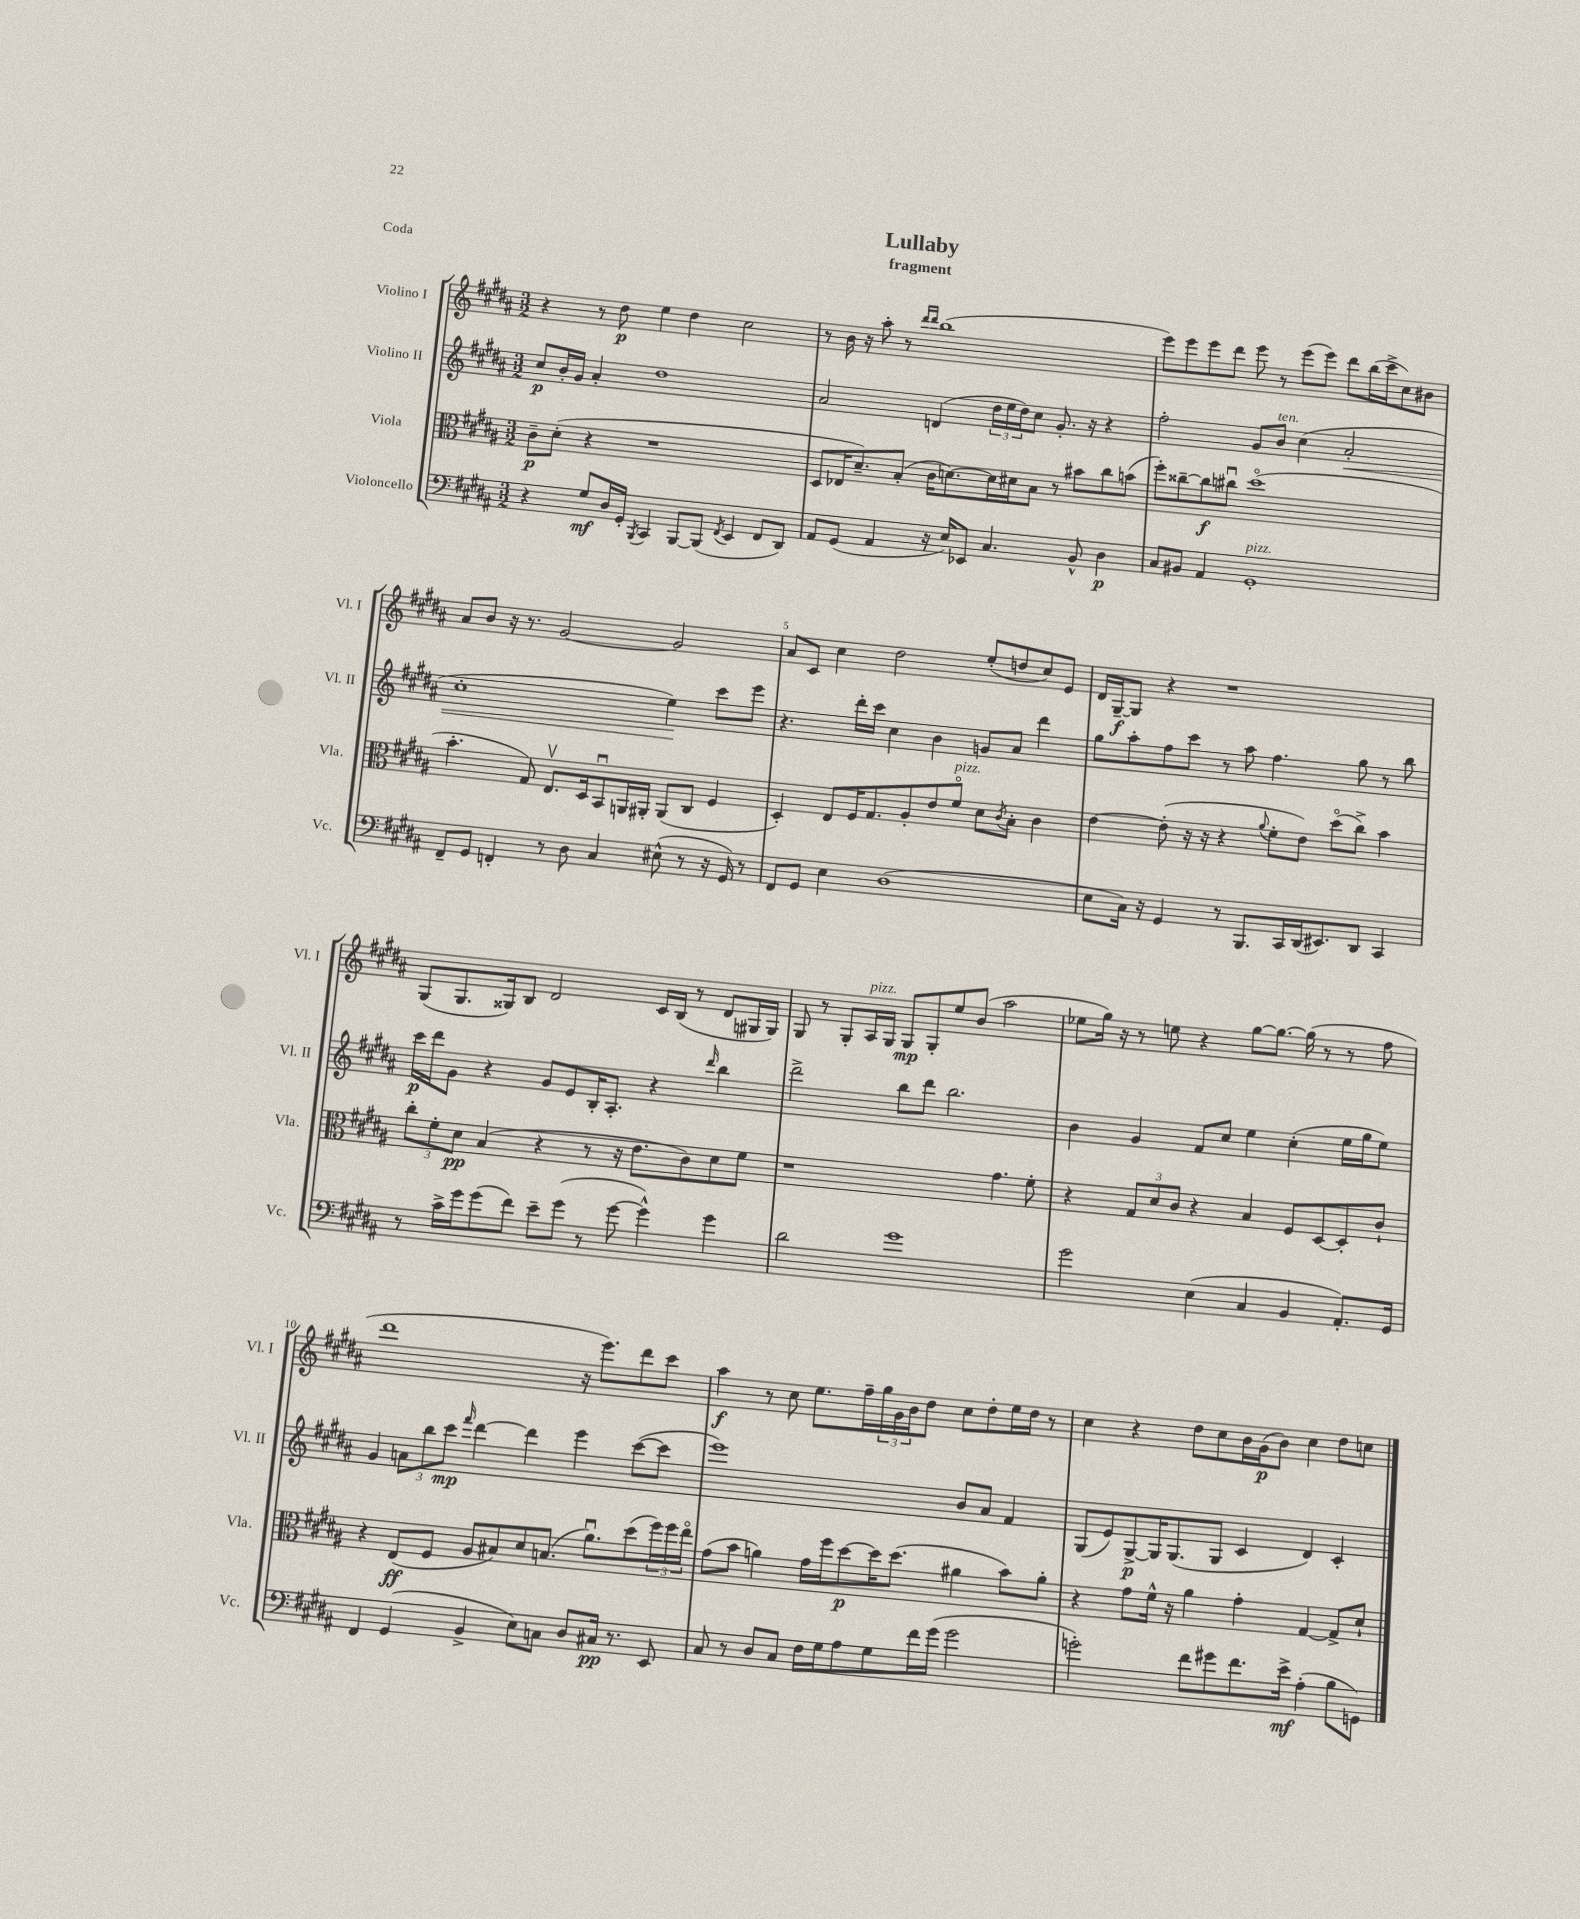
\header { title = "Lullaby" subtitle = "fragment" piece = "Coda" }
<<
\new StaffGroup <<
\new Staff = "s0" \with { instrumentName = "Violino I" shortInstrumentName = "Vl. I" } {
    \clef treble \key b \major \numericTimeSignature \time 3/2
    r4 r8 dis''8\p e''4 dis''4 cis''2 |
    r8 b'16 r16 ais''8-. r8 \grace { dis'''16 dis'''16 } b''1( |
    e'''8) e'''8 e'''8 dis'''8 e'''8 r8 e'''8( e'''8) dis'''8 b''16( cis'''16-> cis''8) bis'8 |
    ais'8 b'8 r16 r8. gis'2~ gis'2 |
    ais'8 cis'8 cis''4 dis''2 e''8-.( d''8 cis''8) e'8 |
    dis'16 gis16~--\f gis8 r4 r1 |
    gis8( gis8. gisis16) b8 dis'2 cis'16 b16( r8 dis'8 gis16 gis16) |
    gis8 r8 gis8-. ais16^\markup { \italic "pizz." } gis16 gis8\mp gis8-. e''8 b'8( ais''2 |
    ees''8 gis''16) r16 r8 e''8 r4 gis''8~ gis''8.~ gis''16( r8 r8 fis''8 |
    dis'''1 r16 e'''8.) dis'''8 cis'''8 |
    ais''4\f r8 cis''8 e''8. fis''16-- \tuplet 3/2 { gis''16 gis'16 b'16 } dis''8 cis''8 dis''8-. e''16 dis''16 r8 |
    cis''4 r4 dis''8 cis''8 b'16 gis'16\p( b'8) cis''4 dis''8 c''8 \bar "|." |
}
\new Staff = "s1" \with { instrumentName = "Violino II" shortInstrumentName = "Vl. II" } {
    \clef treble \key b \major \numericTimeSignature \time 3/2
    cis''8\p b'16-. gis'16 ais'4-. dis''1 |
    ais'2 d'4( \tuplet 3/2 { dis''16 e''16 dis''16) } cis''8 gis'8.-. r16 r4 |
    fis''2-. gis'8 b'8^\markup { \italic "ten." } cis''4( ais'2-.\< |
    cis''1-. e''4\!) cis'''8 e'''8 |
    r4. dis'''16-. cis'''16 cis''4 b'4 g'8 ais'8 dis'''4 |
    gis''8 ais''8-. fis''8 cis'''8 r8 ais''8 fis''4. gis''8 r8 b''8 |
    cis'''16\p dis'''16 gis'8 r4 gis'8 e'8 b16-. ais8.-. r4 \grace { dis'''16 } b''4 |
    dis'''2-> b''8 dis'''8 b''2. |
    b'4 gis'4 fis'8 cis''8 e''4 cis''4-.( e''16 gis''16 e''8) |
    gis'4 \tuplet 3/2 { a'8 b''8 cis'''8\mp } \grace { fis'''16 } dis'''4~ dis'''4 e'''4 cis'''8~( cis'''8 |
    e'''1) b'8 ais'8 fis'4 |
    gis8( e'8) gis8~->\p gis16 gis8.( gis8 cis'4 dis'4) cis'4-. \bar "|." |
}
\new Staff = "s2" \with { instrumentName = "Viola" shortInstrumentName = "Vla." } {
    \clef alto \key b \major \numericTimeSignature \time 3/2
    cis'8--\p dis'8-.( r4 r1 |
    dis8 ees16 dis'8.--) b8-.( cis'16 d'8.~) d'16 dis'16 b8 r8 bis'8 cis''8 b'8( |
    fis''8-.) cisis''8~-- cisis''8\f cis''8\downbow dis''1\flageolet( |
    b'4.-. gis8) e8.\upbow dis16 b,8\downbow a,16 ais,16-. ais,8( cis8 fis4 |
    dis4-.) e8 fis16 gis8. ais8-. e'8 fis'8\flageolet^\markup { \italic "pizz." } dis'8 \acciaccatura { cis'8 } b8-. cis'4 |
    e'4~ e'8-.( r16 r16 r4 \appoggiatura { ais'8 } fis'8-. e'8) dis''8\flageolet( cis''8->) b'4 |
    \tuplet 3/2 { cis''8-. fis'8-. dis'8\pp } b4( r4 r8 r16 e'8. cis'8) dis'8 fis'8 |
    r1 gis'4. fis'8-. |
    r4 \tuplet 3/2 { gis8 dis'8 cis'8 } r4 b4 fis8 dis8~ dis8-. cis'8-! |
    r4 e8\ff( fis8 ais8 bis8) dis'8 b8.( ais'8.\downbow) dis''8( \tuplet 3/2 { fis''16) fis''16 e''16\flageolet } |
    gis'8( b'8 a'4) gis'16 fis''16 dis''8~\p dis''16 dis''8.( ais'4 b'8) ais'8-. |
    r4 gis'8 fis'16-^ r16 ais'4 gis'4-. gis4~ gis8-> dis'8-! \bar "|." |
}
\new Staff = "s3" \with { instrumentName = "Violoncello" shortInstrumentName = "Vc." } {
    \clef bass \key b \major \numericTimeSignature \time 3/2
    r4 gis8\mf dis16 gis,16-. \acciaccatura { b,,8 } cis,4 b,,8~ b,,8( \acciaccatura { fis,8 } e,4 fis,8 dis,8) |
    ais,8 gis,8( ais,4 r16 e16) ees,8 cis4. b,8-^ dis4\p |
    cis8 bis,8 ais,4 gis,1-.^\markup { \italic "pizz." } |
    fis,8-- gis,8 f,4-. r8 dis8 cis4 eis8-^( r8 r16 gis,16) r8 |
    fis,8 gis,8 e4 dis1( |
    e8 cis16) r16 gis,4 r8 b,,8. cis,16 dis,16( eis,8.) dis,8 cis,4 |
    r8 cis'16-> gis'16 gis'8( fis'8) e'8-- gis'8( r8 gis'8~ gis'4-^) gis'4 |
    dis'2 gis'1 |
    gis'2 e4( cis4 b,4 ais,8.-.) gis,16 |
    fis,4 gis,4( b,4-> e8) c8 dis8 cis16\pp r8. e,8 |
    cis8 r8 dis8 cis8 fis16 gis16 ais8 gis8 fis'16 gis'16( gis'2 |
    g'2-.) fis'8 gis'8 fis'8. e'16->\mf ais4-.( b8 g,8) \bar "|." |
}
>>
>>
\layout { \context { \Score \override BarNumber.break-visibility = ##(#f #t #t) barNumberVisibility = #(every-nth-bar-number-visible 5) } }
